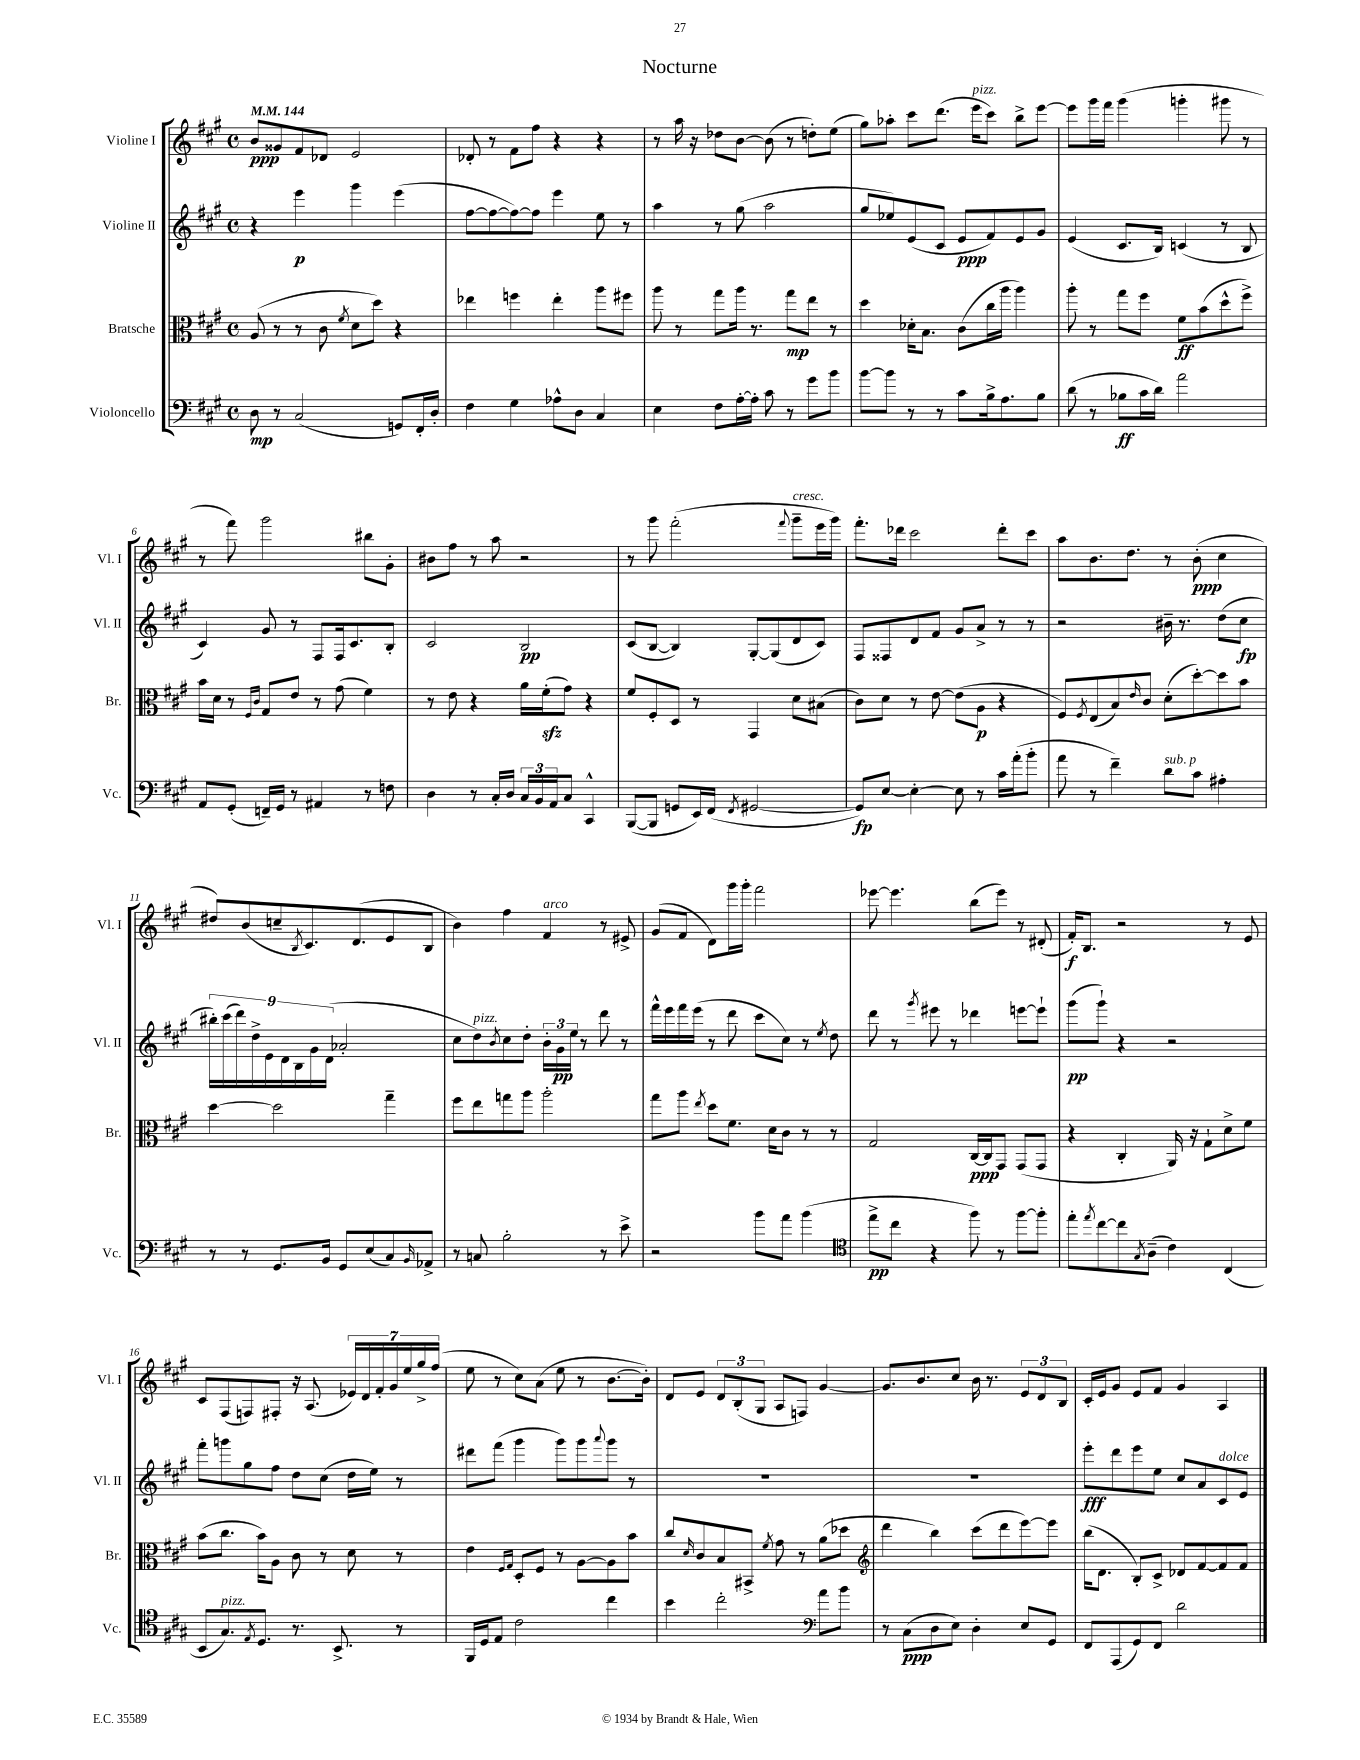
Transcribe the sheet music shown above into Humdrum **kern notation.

**kern	**kern	**kern	**kern
*staff4	*staff3	*staff2	*staff1
*clefF4	*clefC3	*clefG2	*clefG2
*k[f#c#g#]	*k[f#c#g#]	*k[f#c#g#]	*k[f#c#g#]
*M4/4	*M4/4	*M4/4	*M4/4
*met(c)	*met(c)	*met(c)	*met(c)
*MM144	*MM144	*MM144	*MM144
8D\	(8A/	4r	8b/L
8r	8r	.	8g##/
(2C#/	8r	4eee\	8f#/
.	8c#\	.	8d-/J
.	8qf#/	.	.
.	8d\L	4ggg#\	2e/
.	8dd\J)	.	.
8GG/L)	4r	(4eee\	.
16FF#'/L	.	.	.
16D'/JJ	.	.	.
=	=	=	=
4F#\	4ee-\	[8ff#\L	8d-'/
.	.	8ff#\_	8r
4G#\	4ff\	8ff#\_)	8f#\L
.	.	8ff#\]J	8ff#\J
8A-^^\L	4ee-'\	4eee\	4r
8D\J	.	.	.
4C#/	8aa\L	8ee\	4r
.	8ff#\J	8r	.
=	=	=	=
4E\	8aa\	4aa\	8r
.	8r	.	16aa\
.	.	.	16r
8F#\L	8gg#\L	8r	8dd-\L
[16A'\L	16aa\Jk	(8gg#\	[8b\J
16A'\]JJ	8.r	.	.
8c#\	.	2aa\	(8b\]
8r	8gg#\L	.	8r
8g#\L	8ee\J	.	8dd'\L)
8b\J	8r	.	(8ee\J
=	=	=	=
[8b\L	4dd\	8gg#/L	8gg#\L)
8b\]J	.	8ee-/)	8aa-'\J
8r	16d-'\LK	(8e/	8ccc#\L
.	8.B\J	.	.
8r	.	8c#/J	(8.ddd\J
8c#\L	(8c#\L	8e/L	.
.	.	.	16eee\LK
16B^\k	16cc#\L	8f#/)	8ccc#\J)
8.A\	16aa\JJ	.	.
.	4aa\)	8e/	8bb^\L
8B\J	.	8g#/J	[8eee\J
=	=	=	=
(8d\	8aa'\	(4e/	8eee\]L
8r	8r	.	16ggg#\L
.	.	.	16fff#\JJ
8B-\L	8gg#\L	8.c#/L	(4ggg#\
16c#\L	8ff#\J	.	.
16d\JJ)	.	16B/Jk)	.
2a\	8f#\L	(4c/	4ggg'\
.	(8b\	.	.
.	8dd^^\	8r	8ggg#\
.	8ff#^\J)	8B/	8r
=	=	=	=
8AA/L	16b\LL	4c#/)	8r
.	16d\JJ	.	.
(8GG#'/J	8r	.	8fff#\)
.	16qqF#/LL	.	.
.	16qqc#/JJ	.	.
16FF~/LL)	8G#/L	8g#/	2ggg#\
16GG#/JJ	.	.	.
8r	8e/J	8r	.
4AA#/	8r	8F#/L	.
.	(8g#\	16F#/k	.
.	.	8.c#/	.
8r	4f#\)	.	8bb#\L
8F\	.	8B'/J	8g#'\J
=	=	=	=
4D\	8r	2c#/	8b#\L
.	8e\	.	8ff#\J
8r	4r	.	8r
16C#'/LL	.	.	8aa\
16D/JJ	.	.	.
24C#/LL	16a\LL	2B/	2r
24BB/	.	.	.
.	(16f#'\J	.	.
24AA/J	.	.	.
8C#/J	8g#\J)	.	.
4CC#^^/	4r	.	.
=	=	=	=
([8BBB/L	8f#/L	(8c#/L	8r
8BBB/]J	8F#'/	[8B/J	8ggg#\
8GG/L	8D/J	4B/])	(2fff#'\
16EE/L)	8r	.	.
(16FF#/JJ	.	.	.
8qFF#/	.	.	.
[2GG#/	4GG#/	[8G#'/L	.
.	.	(8G#/]	.
.	.	.	8qqfff#/
.	8d\L	8d/	8ggg#~\L
.	(8B#\J	8c#/J)	16eee\L
.	.	.	16ggg#\JJ)
=	=	=	=
8GG#/]L)	8c#\L)	8F#/L	8.fff#'\L
[8E/J	8d\J	8F##/	.
.	.	.	16ddd-\Jk
4E'\_	8r	8d/	2ccc#\
.	[8e\	8f#/J	.
8E\]	(8e\]L	8g#/L	.
8r	8A\J	8a^/J	.
16c#\LL	4r	8r	8ddd-'\L
(16a'\J	.	.	.
8b'\J	.	8r	8ccc#\J
=	=	=	=
8a\	8F#/L)	2r	8aa\L
.	8qF#/	.	.
8r	(8E/	.	8.b\
4f#~\)	8B/)	.	.
.	.	.	8.dd\J
.	16qqe/	.	.
.	8c#/J	.	.
8d\L	(8d'\L	16b#~\	8r
.	.	8.r	.
8c#\J	[8dd'\)	.	(8b'\
4A#'\	8dd\]	(8dd\L	4cc#\
.	8b\J	8cc#\J	.
=	=	=	=
8r	[4dd\	18bb#'\LL)	8dd#/L)
.	.	(18ccc#\	.
.	.	18ddd\)	.
8r	.	.	(8b/
.	.	18dd^\	.
.	.	18e\	.
8.GG#/L	2dd\]	.	8cc~/
.	.	18d\	.
.	.	18B\	.
.	.	.	8qB/
.	.	.	8.c#/)
.	.	18g#\	.
16BB/Jk	.	.	.
.	.	(18d\JJ	.
8GG#/L	.	2a-'/	.
.	.	.	(8.d/
(8E/	.	.	.
8C#/)	4gg#~\	.	8e/
16qqBB/	.	.	.
8AA-^/J	.	.	8B/J
=	=	=	=
8r	8ff#\L	8cc#\L	4b\)
8C/	8ee\	8dd\)	.
.	.	8qb/	.
2B'\	8gg\	8cc#\	4ff#\
.	8aa\J	8dd'\J	.
.	2aa'\	24b'\LL	4f#/
.	.	24g#\	.
.	.	24ee\JJ	.
.	.	8r	.
8r	.	8ddd\	8r
8e^\	.	8r	8e#^/
=	=	=	=
2r	8gg#\L	16fff#^^\LL	(8g#/L
.	.	16eee\	.
.	8aa\J	16fff#\	8f#/J
.	.	(16eee\JJ	.
.	8qee/	.	.
.	8dd\L	8r	8d\L)
.	8.f#\J	8ddd\	16ggg#\L
.	.	.	16ggg#'\JJ
8b\L	.	8ccc#\L	2fff#\
.	16d\LK	.	.
8a\J	8c#\J	8cc#\J)	.
(4b\	8r	8r	.
.	.	8qee/	.
.	8r	8dd\	.
=	=	=	=
*clefC4	*	*	*
8ee^\L	2G#/	8ddd\	[8eee-\
8cc#\J	.	8r	4.eee-\]
.	.	8qggg#/	.
4r	.	8eee#\	.
.	.	8r	.
8ff#\)	[16C#/LL	4ddd-\	(8bb\L
.	16C#/]J	.	.
8r	8GG#/J	.	8eee-\J)
[8ff#\L	(8GG#/L	[8eee\L	8r
8ff#'\]J	8GG#/J	8eee`\]J	(8d#'/
=	=	=	=
8ee'\L	4r	(8ggg#\L	16f#'/LK)
.	.	.	8.B/J
8qee/	.	.	.
[8cc#\	.	8ggg#`\J)	.
8cc#\]	4C#'/	4r	2r
8qG#/	.	.	.
(8A~\J	.	.	.
4c#\)	16AA/)	2r	.
.	16r	.	.
.	8G#`\L	.	.
(4C#/	8d^\	.	8r
.	8f#\J	.	8e/
=	=	=	=
8BB/L	(8b\L	8fff#'\L	8c#/L
8.G#/)	8.cc#\J	8ggg\	(8F#/
.	.	8gg#\	8F/)
8qE/	.	.	.
8.D/J	16b\LK)	.	.
.	8A\J	8ff#\J	8F#'/J
8.r	8c#\	8dd\L	16r
.	.	.	(8.A/
.	8r	(8cc#\J	.
8.BB^/	.	.	.
.	8d\	16dd\LL	28e-/LL)
.	.	.	28d/
.	.	16ee\JJ)	.
.	.	.	28f#'/
.	.	.	28g#/
8r	8r	8r	.
.	.	.	28ee/
.	.	.	28gg#^/
.	.	.	(28ff#/JJ
=	=	=	=
16FF#/LL	4e\	8ddd#\L	8ee\
16D/J	.	.	.
8E/J	.	(8fff#\J	8r
.	16qqF#/LL	.	.
.	16qqG#/JJ	.	.
2c#\	8D'/L	4ggg#\	8cc#\L)
.	8F#/J	.	(8a\J
.	8r	8ggg#\L)	8ee\
.	[8A\L	8ggg#\	8r
.	.	8qqaaa/	.
4cc#\	8A\]	8ggg#\J	[8.b\L
.	8b\J	8r	.
.	.	.	16b'\]Jk)
=	=	=	=
4b\	8cc#/L	1r	8d/L
.	16qqd/	.	.
.	8c#/	.	8e/J
2cc#'\	8B/	.	12d/L
.	.	.	(12B'/
.	8BB#^/J	.	.
.	.	.	12G#/J
.	8qf#/	.	.
.	8g#\	.	8A/L
.	8r	.	8F/J)
*clefF4	*	*	*
8a\L	(8a\L	.	[4g#/
8b\J	8dd-\J	.	.
=	=	=	=
*	*clefG2	*	*
8r	4ddd\	1r	8.g#/]L
(8C#\L	.	.	.
.	.	.	8.b/
8D\	4bb\)	.	.
8E\J)	.	.	8cc#/J
4D'\	(8ccc#\L	.	16b\
.	.	.	8.r
.	8ddd\	.	.
8E/L	[8eee\)	.	12e/L
.	.	.	12d/
8GG#/J	8eee\]J	.	.
.	.	.	12B/J
=	=	=	=
8FF#/L	(16bb\LK	8eee'\L	16c#'/LL
.	8.d\J	.	16e/J
(8AAA/	.	8ddd\	8g#/J
8GG#/)	8B'/L)	8eee\	8e/L
8FF#/J	8c#^/J	8ee\J	8f#/J
2d\	8d-/L	8cc#/L	4g#/
.	[8f#/	8a/	.
.	8f#/]	8c#/	4A/
.	8f#/J	8e/J	.
==	==	==	==
*-	*-	*-	*-
